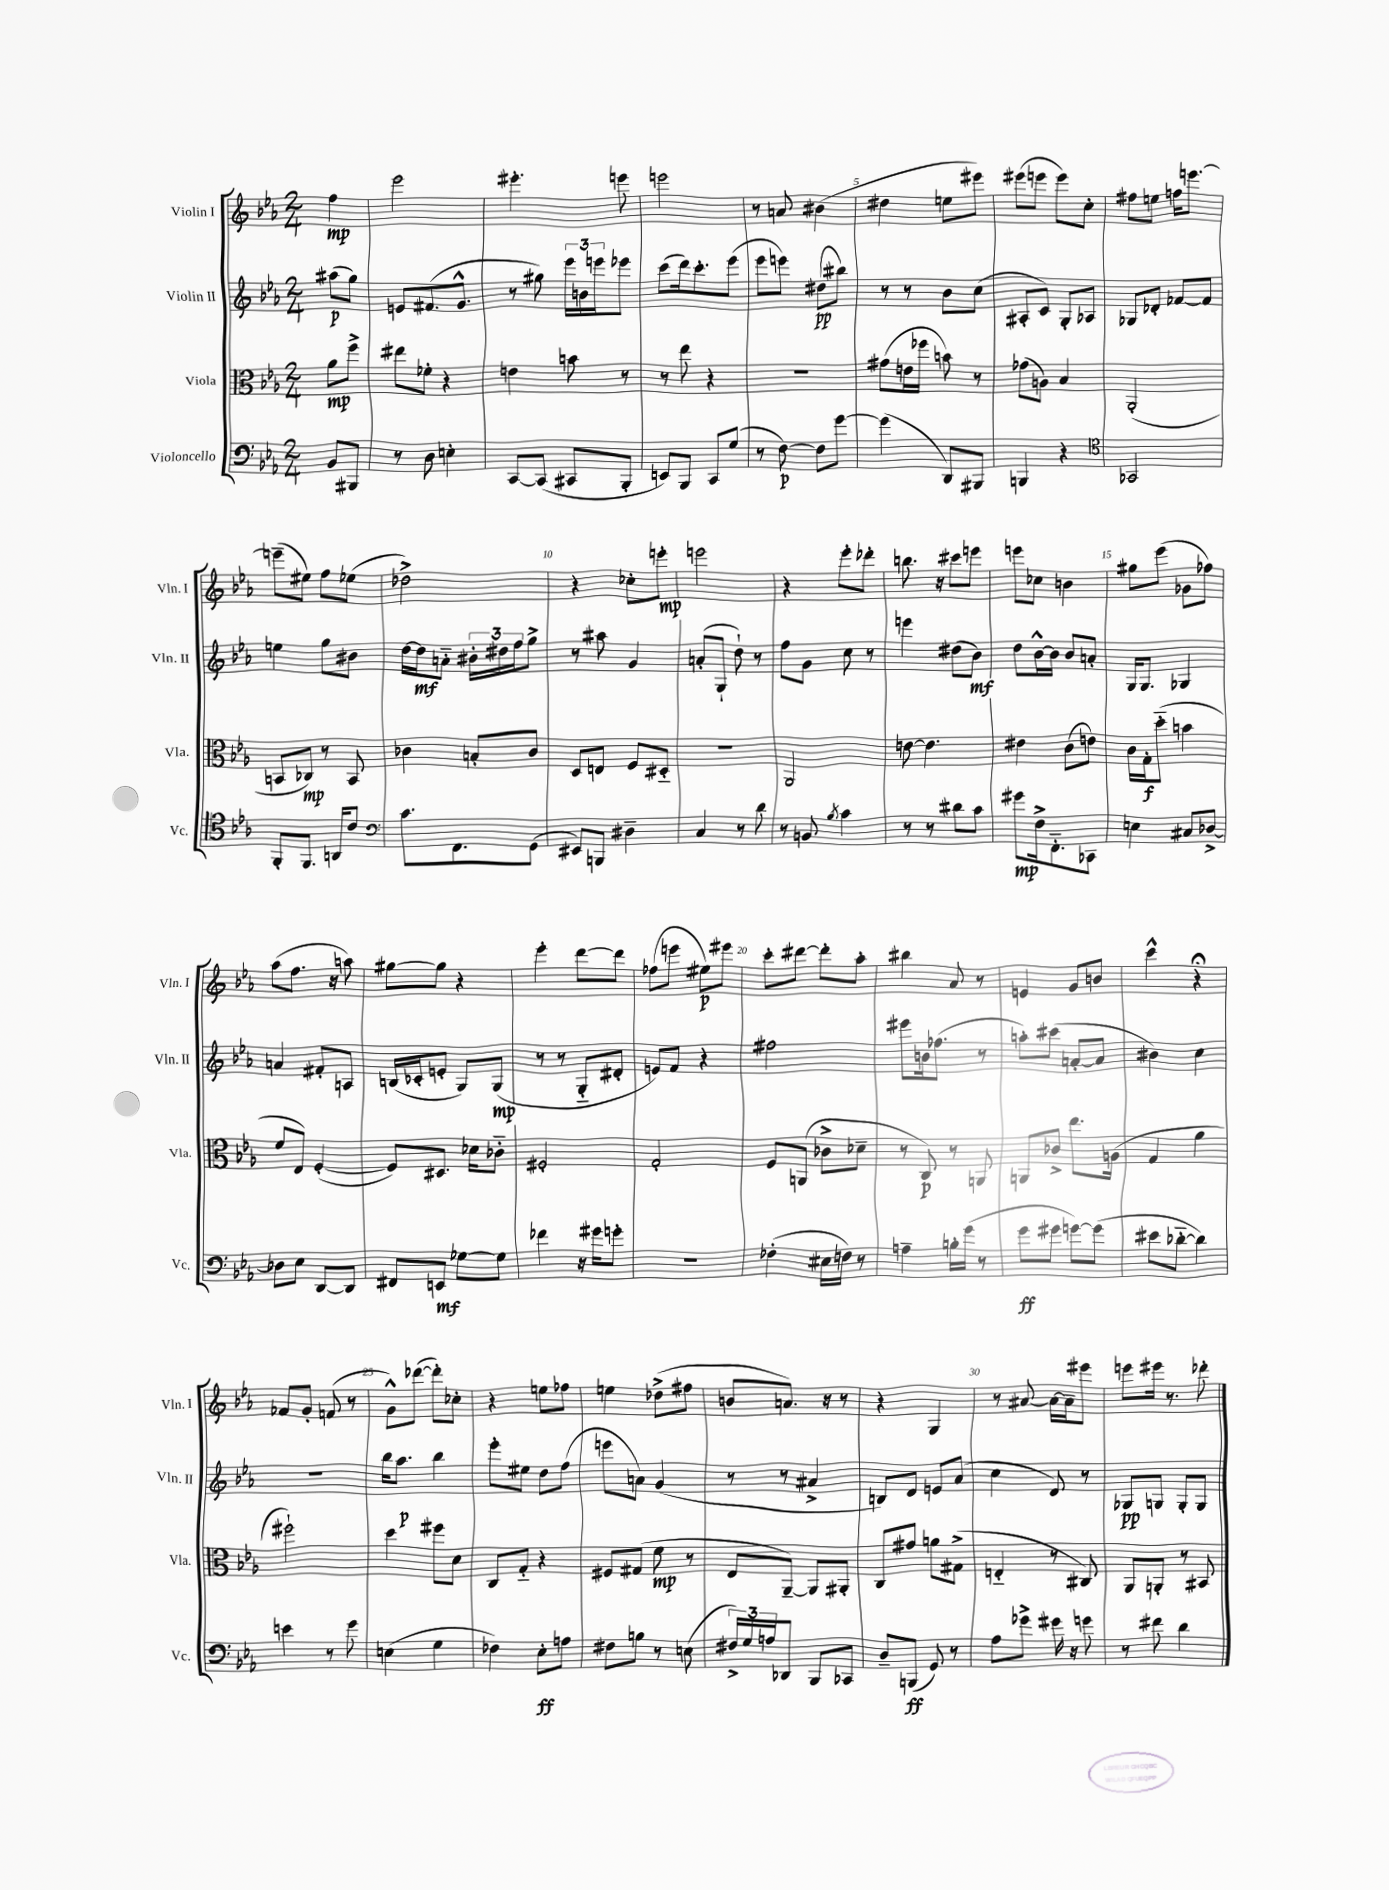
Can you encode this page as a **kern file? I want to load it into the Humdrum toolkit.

**kern	**kern	**kern	**kern
*staff4	*staff3	*staff2	*staff1
*clefF4	*clefC3	*clefG2	*clefG2
*k[b-e-a-]	*k[b-e-a-]	*k[b-e-a-]	*k[b-e-a-]
*M2/4	*M2/4	*M2/4	*M2/4
8BB-	8a-	(8aa#	4ff
8BBB#	8ff^	8gg)	.
=	=	=	=
8r	8ee#	8e	2eee-
8D	8f-'	(8.f#	.
4E'	4r	.	.
.	.	8.g^^	.
=	=	=	=
[8CC	4e	8r	4.eee#'
(8CC]	.	8gg#)	.
8CC#	8b	24eee-	.
.	.	24b	.
.	.	24eee	.
8BBB-'	8r	8eee-	8eee
=	=	=	=
8EE)	8r	(8ccc	2eee
8BBB-	8ee-	16ddd)	.
.	.	8.ccc'	.
8CC	4r	.	.
(8G	.	(8eee-	.
=	=	=	=
8r	2r	8eee-	8r
[8F)	.	8eee)	8a
8F]	.	(8dd#	(4b#
[8g	.	8bb#)	.
=	=	=	=
(4g]	(8g#	8r	4dd#
.	16e	8r	.
.	16ff-	.	.
8DD)	8b)	8b-	8ee
8BBB#	8r	(8cc	8eee#)
=	=	=	=
4BBB	(8g-	8A#'	(8eee#
.	8A)	8c)	8eee
4r	4B-	8G'	8eee)
.	.	8A-	8cc'
=	=	=	=
*clefC4	*	*	*
2GG-	(2AA-'	8G-	8ff#
.	.	8d-'	8ee
.	.	[8f-	16ff
.	.	.	[8.eee
.	.	8f-]	.
=	=	=	=
8FF'	8BB	4ee	(8eee~]
8.FF	8C-)	.	8ee#)
.	8r	8gg	8ff
16AA	.	.	.
8c	8BB	8b#	(8ee-
=	=	=	=
*clefF4	*	*	*
8.c	4c-	[16dd	2dd-^)
.	.	16dd]	.
.	.	8a'~	.
8.FF	.	.	.
.	8B'	24b#'	.
.	.	24dd#	.
.	.	24ff	.
(8GG	8c-	8gg^	.
=	=	=	=
8EE#)	8D	8r	4r
8BBB	8E	8aa#	.
4D#~	8F	4g	8cc-'
.	8D#'~	.	8eee'
=	=	=	=
4C	2r	(8a'	2eee
.	.	8G`	.
8r	.	8dd`)	.
8d	.	8r	.
=	=	=	=
8r	2AA-	8ff	4r
8BB	.	8g	.
8qB-	.	.	.
4c	.	8cc	8eee-'
.	.	8r	8ddd-'
=	=	=	=
8r	[8e	4eee	8.bb
8r	4.e]	.	.
.	.	.	16r
8d#	.	(8dd#	8ccc#
8c	.	8b-)	8eee
=	=	=	=
8g#	4e#	8dd	8eee
16F^	.	[16b-^^	8cc-
8.FF'~	.	16b-]	.
.	(8c	8b-	4b
8CC-	8e)	8a'	.
=	=	=	=
4E	16c	16G	8gg#
.	16G'	8.G	.
.	(8dd'~	.	(8eee-
8C#	4b	4G-	8g-
[8D-^	.	.	8ff-)
=	=	=	=
8D-]	8f	4a	(8aa-
8E-	8E-)	.	8.ff
[8DD	([4F'	8f#'	.
.	.	.	16r
8DD]	.	8A	8aa)
=	=	=	=
8FF#	8F])	(16B	[8gg#
.	.	16c-'	.
8EE	8.D#	8e'	8gg#]
[8G-	.	8G)	4r
.	16d-	.	.
8G-]	8c-'~	(8G	.
=	=	=	=
4f-	2F#'	8r	4eee-'
.	.	8r	.
16r	.	8G'~	[8ddd
16g#	.	.	.
8g'	.	8d#'	8ddd]
=	=	=	=
2r	2G'	8e)	(8ff-
.	.	8f	8eee
.	.	4r	8ee#)
.	.	.	8eee#
=	=	=	=
(4F-'	8F	2ff#	8ccc'
.	(8AA	.	[8ddd#
16E#	8c-^	.	8ddd#']
16F)	.	.	.
8r	8d-~	.	8aa-'
=	=	=	=
4A~	8r	8eee#	4bb#
.	8C)	16b	.
.	.	(8.ff-	.
16B'	8r	.	8a-
(16g	.	.	.
8r	8AA	8r	8r
=	=	=	=
8g	8AA	8aa')	4e
8g#	8c-^	(8ccc#	.
[8g)	8.ee-	[8a'	8g
(8g]	.	8a]	8b
.	(16A	.	.
=	=	=	=
8e#	4G	4b#)	4ccc^^
[8d-'~	.	.	.
4d-])	4a-	4cc	4r;
=	=	=	=
4e	2ff#`)	2r	8f-
.	.	.	8g'
8r	.	.	(8f
8g	.	.	8r
=	=	=	=
(4E	4dd	16bb-	8g^^)
.	.	8.aa-	.
.	.	.	([8ddd-
4G	8ff#	4bb-	8ddd-'])
.	8d	.	8cc-'
=	=	=	=
4F-)	8C	8eee-'	4r
.	8G'~	8ee#	.
8E-'	4r	8dd	8ee
8A	.	(8ff	8ff-
=	=	=	=
8F#	8F#	8eee	4ee
8B	(8G#	8a)	.
8r	8f	(4g	(8dd-^
(8E	8r	.	8ff#
=	=	=	=
24F#^)	8E-	8r	8b
24G	.	.	.
24A	.	.	.
8DD-	[8AA-~)	8r	8.a)
8BBB-	8AA-]	4a#^	.
.	.	.	16r
8CC-	8AA#'	.	8r
=	=	=	=
8D~	8C	8B)	4r
(8BBB	8g#	8d	.
8GG)	8a	8e	4G
8r	(8G#^	(8a-	.
=	=	=	=
8A-	4E'~	4cc	8r
8g-^	.	.	[8a#
16g#	8r	8d)	16a#_
16r	.	.	16a#~]
8g	8C#)	8r	8eee#
=	=	=	=
8r	8AA-	8G-	8eee
8f#	8AA'	8G	16eee#
.	.	.	8.r
4d	8r	8G'	.
.	8BB#	8G	8ddd-'
==	==	==	==
*-	*-	*-	*-
